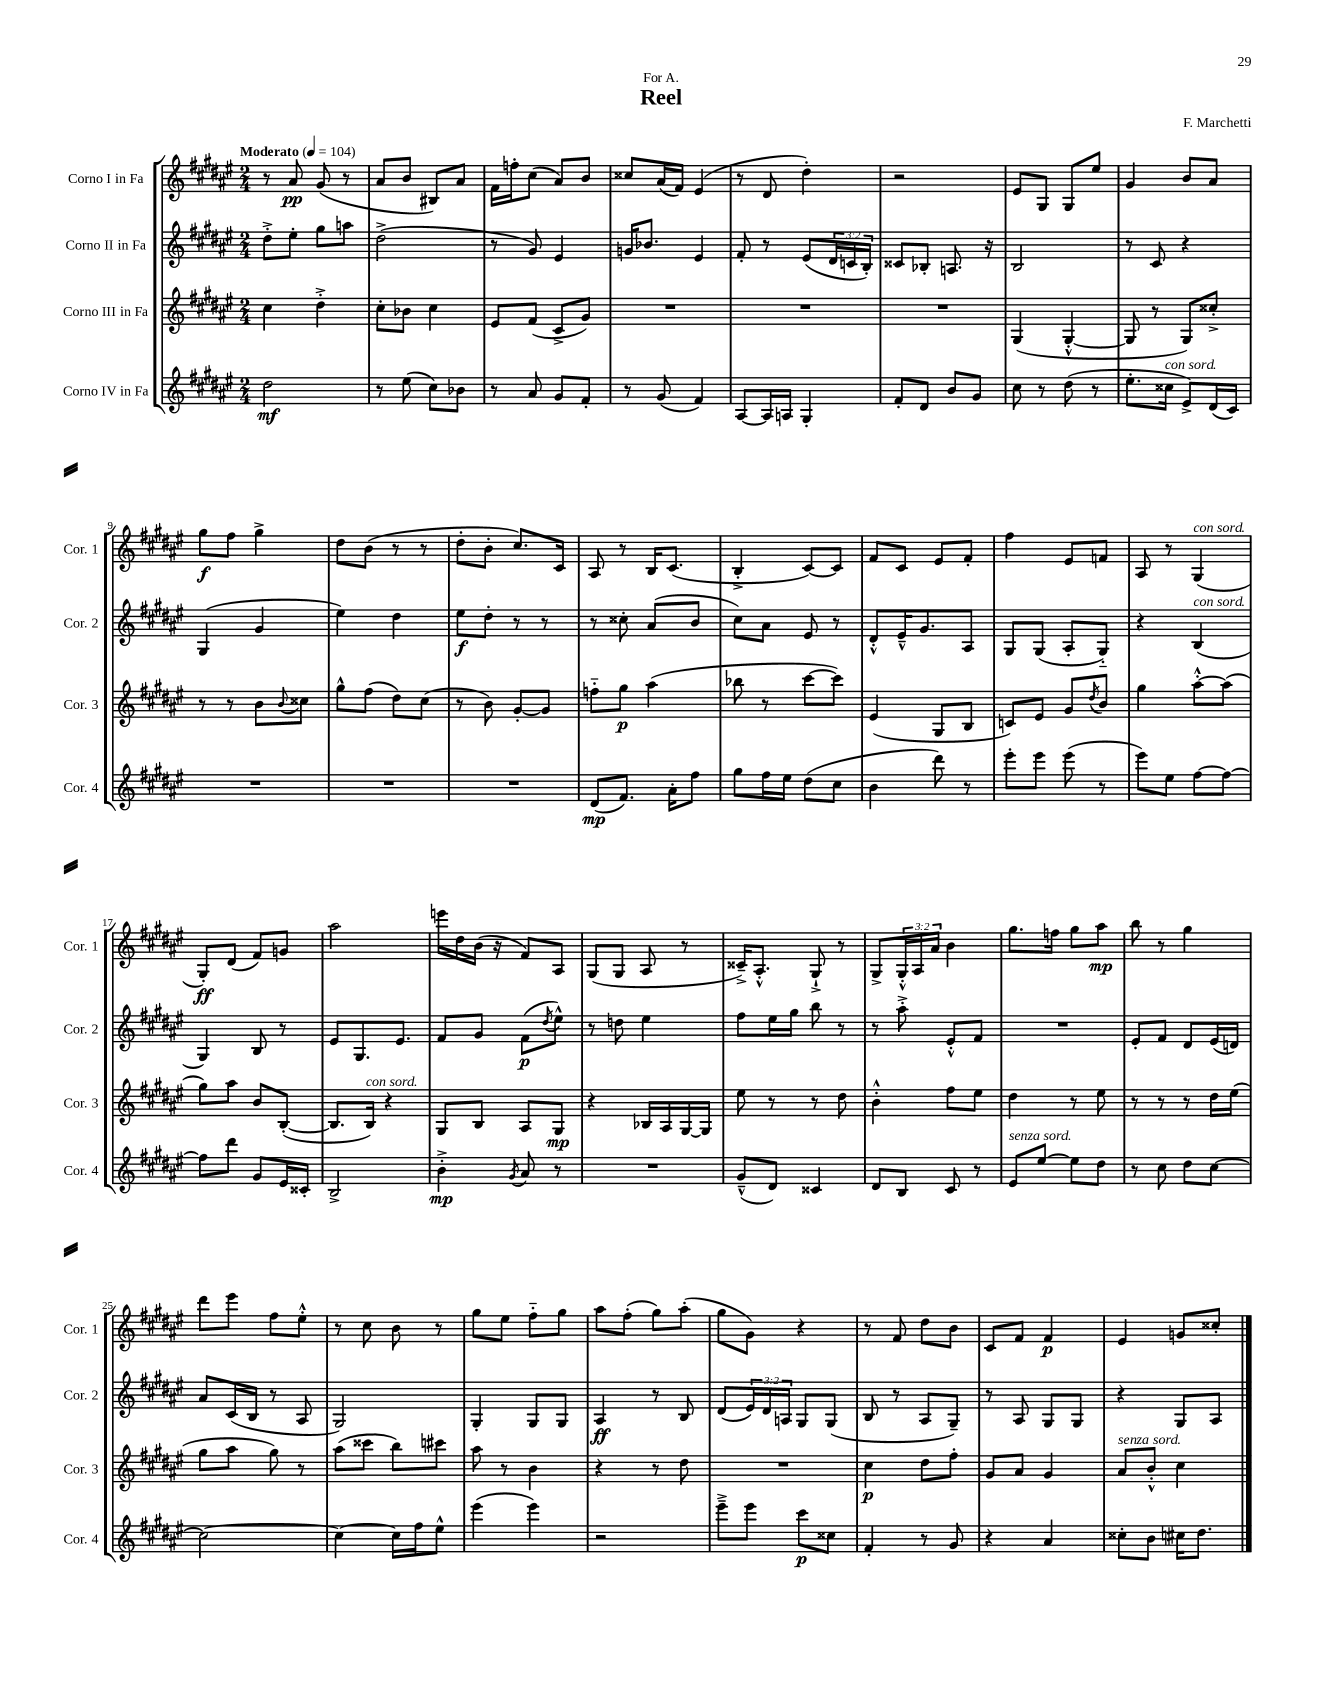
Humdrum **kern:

**kern	**kern	**kern	**kern
*staff4	*staff3	*staff2	*staff1
*clefG2	*clefG2	*clefG2	*clefG2
*k[f#c#g#d#a#e#]	*k[f#c#g#d#a#e#]	*k[f#c#g#d#a#e#]	*k[f#c#g#d#a#e#]
*M2/4	*M2/4	*M2/4	*M2/4
*MM104	*MM104	*MM104	*MM104
2dd#	4cc#	8dd#'^	8r
.	.	8ee#'	8a#
.	4dd#'^	8gg#	(8g#
.	.	8aa	8r
=	=	=	=
8r	8cc#'	(2dd#^	8a#
(8ee#	8b-	.	8b
8cc#)	4cc#	.	8B#)
8b-	.	.	8a#
=	=	=	=
8r	8e#	8r	16f#
.	.	.	16ff'
8a#	(8f#	8g#)	(8cc#
8g#	8c#^	4e#	8a#)
8f#'	8g#)	.	8b
=	=	=	=
8r	2r	16g	8cc##
.	.	8.b-	.
(8g#	.	.	(16a#
.	.	.	16f#)
4f#)	.	4e#	(4e#
=	=	=	=
[8A#	2r	8f#'	8r
16A#]	.	8r	8d#
16A	.	.	.
4G#'	.	(8e#	4dd#')
.	.	24d#	.
.	.	24c	.
.	.	24B')	.
=	=	=	=
8f#'	2r	8c##	2r
8d#	.	8B-'	.
8b	.	8.A	.
8g#	.	.	.
.	.	16r	.
=	=	=	=
8cc#	(4G#	2B	8e#
8r	.	.	8G#
(8dd#	[4G#'^^	.	8G#
8r	.	.	8ee#
=	=	=	=
8.ee#'	8G#]	8r	4g#
.	8r	8c#	.
16cc##	.	.	.
8e#^)	8G#)	4r	8b
(16d#	8cc##'^	.	8a#
16c#)	.	.	.
=	=	=	=
2r	8r	(4G#	8gg#
.	8r	.	8ff#
.	8b	4g#	4gg#^
.	8qqb	.	.
.	8cc##	.	.
=	=	=	=
2r	8gg#^^	4ee#)	8dd#
.	(8ff#	.	(8b
.	8dd#)	4dd#	8r
.	(8cc#	.	8r
=	=	=	=
2r	8r	8ee#	8dd#'
.	8b)	8dd#'	8b'
.	[8g#'	8r	8.cc#)
.	8g#]	8r	.
.	.	.	16c#
=	=	=	=
(8d#	8ff'~	8r	8A#
8.f#)	8gg#	8cc##'	8r
.	(4aa#	(8a#	16B
16a#'	.	.	(8.c#
8ff#	.	8b	.
=	=	=	=
8gg#	8bb-	8cc#)	4B'^
16ff#	8r	8a#	.
16ee#	.	.	.
(8dd#	[8ccc#	8e#	[8c#)
8cc#	8ccc#])	8r	8c#]
=	=	=	=
4b	(4e#	8d#'^^	8f#
.	.	16e#~^^	8c#
.	.	8.g#	.
8ddd#)	8G#	.	8e#
8r	8B	8A#	8f#'
=	=	=	=
8eee#'	8c)	8G#	4ff#
8eee#	8e#	(8G#	.
(8eee#	8g#	8A#'	8e#
.	8qdd#	.	.
8r	8b	8G#'~)	8f
=	=	=	=
8eee#)	4gg#	4r	8A#
8ee#	.	.	8r
[8ff#	[8aa#'^^	(4B	(4G#
8ff#_	(8aa#]	.	.
=	=	=	=
8ff#]	8gg#)	4G#)	8G#')
8ddd#	8aa#	.	(8d#
8g#	8b	8B	8f#)
16e#	([8B'	8r	8g
16c##'	.	.	.
=	=	=	=
2B^	8.B]	8e#	2aa#
.	.	8.G#	.
.	16B)	.	.
.	4r	.	.
.	.	8.e#	.
=	=	=	=
4b'^	8G#	8f#	16eee
.	.	.	16dd#
.	8B	8g#	(16b
.	.	.	16r
8qg#	.	.	.
8a#	8A#	(8f#	8f#)
.	.	8qdd#	.
8r	8G#	8ee#^^)	8A#
=	=	=	=
2r	4r	8r	(8G#
.	.	8dd	8G#
.	16B-	4ee#	8A#
.	16A#	.	.
.	[16G#	.	8r
.	16G#]	.	.
=	=	=	=
(8g#~^^	8ee#	8ff#	16c##~^)
.	.	.	8.A#'^^
8d#)	8r	16ee#	.
.	.	16gg#	.
4c##	8r	8bb	8G#`^
.	8dd#	8r	8r
=	=	=	=
8d#	4b'^^	8r	8G#^
8B	.	8aa#'^	24G#'^^
.	.	.	24A#
.	.	.	24a#
8c#	8ff#	8e#'^^	4b
8r	8ee#	8f#	.
=	=	=	=
8e#	4dd#	2r	8.gg#
[8ee#	.	.	.
.	.	.	16ff
8ee#]	8r	.	8gg#
8dd#	8ee#	.	8aa#
=	=	=	=
8r	8r	8e#'	8bb
8cc#	8r	8f#	8r
8dd#	8r	8d#	4gg#
[8cc#	16dd#	(16e#	.
.	(16ee#	16d)	.
=	=	=	=
2cc#_	8gg#	8a#	8ddd#
.	8aa#	(16c#	8eee#
.	.	16B	.
.	8gg#)	8r	8ff#
.	8r	8A#	8ee#'^^
=	=	=	=
4cc#_	(8aa#	2G#)	8r
.	8ccc##	.	8cc#
16cc#]	8bb)	.	8b
16ff#	.	.	.
8ee#^^	8ccc#	.	8r
=	=	=	=
(4eee#	8aa#	4G#'	8gg#
.	8r	.	8ee#
4eee#)	4b	8G#	8ff#'~
.	.	8G#	8gg#
=	=	=	=
2r	4r	4A#	8aa#
.	.	.	(8ff#'
.	8r	8r	8gg#)
.	8dd#	8B	(8aa#'
=	=	=	=
8eee#~^	2r	(8d#	8gg#
8eee#	.	24e#)	8g#)
.	.	24d#	.
.	.	24A	.
8ccc#	.	8G#	4r
8cc##	.	(8G#	.
=	=	=	=
4f#'	4cc#	8B	8r
.	.	8r	8f#
8r	8dd#	8A#	8dd#
8g#	8ff#'	8G#~)	8b
=	=	=	=
4r	8g#	8r	8c#
.	8a#	8A#	8f#
4a#	4g#	8G#	4f#
.	.	8G#	.
=	=	=	=
8cc##'	8a#	4r	4e#
8b	8b'^^	.	.
16cc#	4cc#	8G#	8g
8.dd#	.	.	.
.	.	8A#	8cc##'
==	==	==	==
*-	*-	*-	*-
